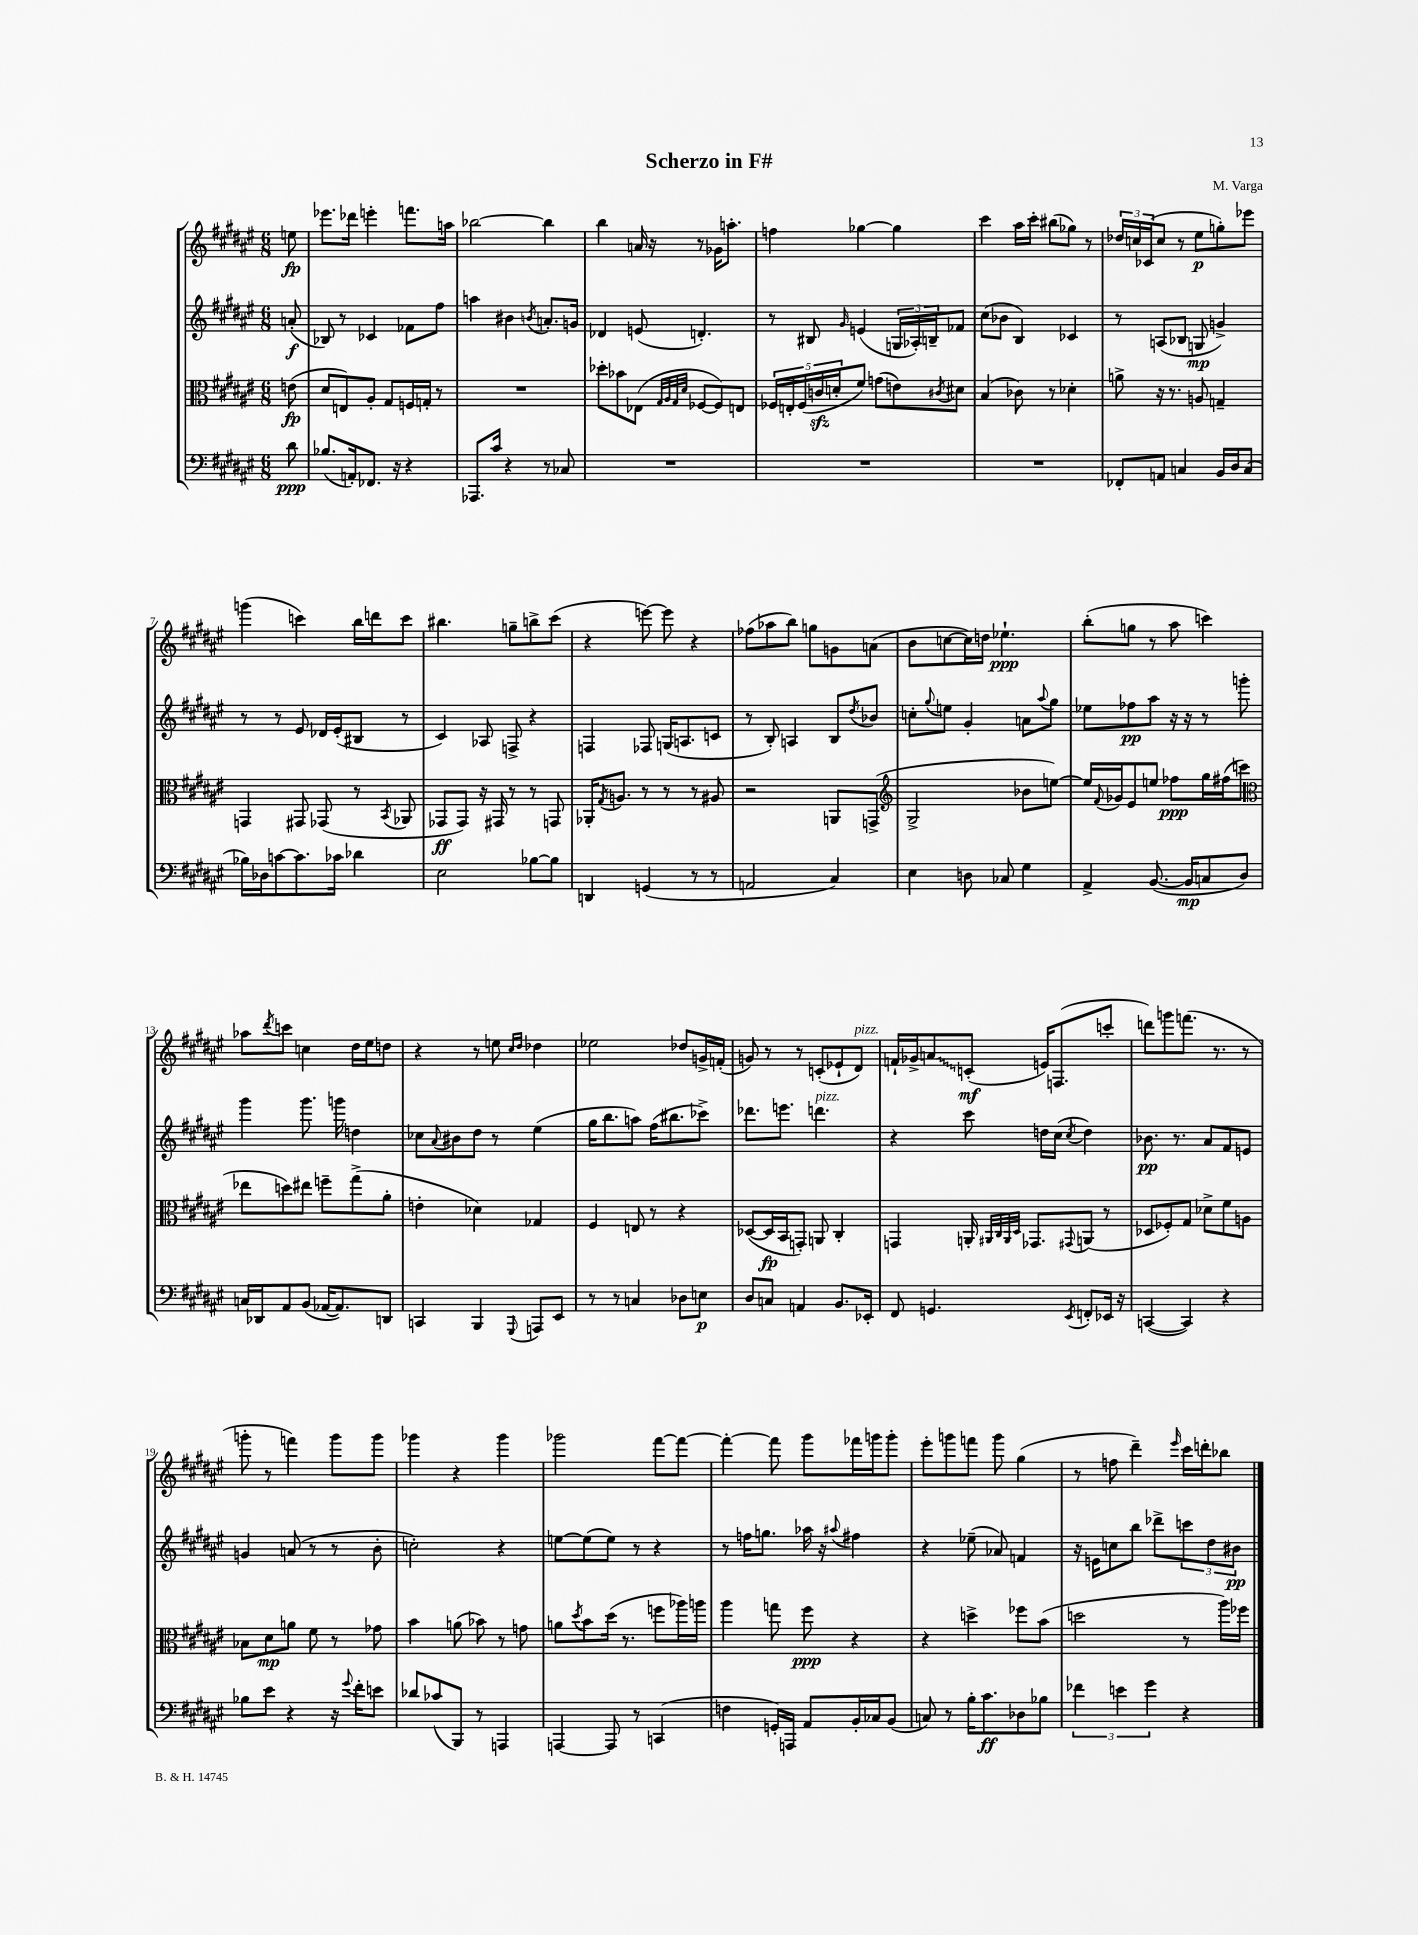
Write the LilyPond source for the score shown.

\header { title = "Scherzo in F#" composer = "M. Varga" }
<<
\new StaffGroup <<
\new Staff = "s0" {
    \clef treble \key fis \major \numericTimeSignature \time 6/8 \partial 8
    e''8\fp |
    ees'''8. des'''16 e'''4-. f'''8. a''16 |
    bes''2~ bes''4 |
    b''4 a'16 r16 r8 ges'16 a''8.-. |
    f''4 ges''4~ ges''4 |
    cis'''4 ais''16 cis'''16-. bis''8( ges''8) r8 |
    \tuplet 3/2 { des''16 c''16 ces'16( } c''8 r8 eis''8\p g''8-.) ees'''8 |
    g'''4( c'''4) b''16 d'''16 c'''8 |
    bis''4. g''8-- b''8-> cis'''8( |
    r4 e'''8~) e'''8 r4 |
    fes''8( aes''8 b''8) g''8 g'8 a'8( |
    b'8 c''8~ c''16) d''16 ees''4.-!\ppp |
    b''8-.( g''8 r8 ais''8 c'''4) |
    aes''8 \acciaccatura { dis'''8 } c'''8 c''4 dis''16 eis''16 d''8 |
    r4 r8 e''8 \grace { cis''16 dis''16 } des''4 |
    ees''2 des''8 g'16-> f'16-.( |
    g'8) r8 r8 c'8-.( ees'8-! dis'8^\markup { \italic "pizz." }) |
    f'16-! ges'16-> \once \override Glissando.style = #'zigzag a'8\glissando c'8-.\mf( e'16) f8.( c'''8-. |
    d'''8) g'''8 f'''8.( r8. r8 |
    g'''8-. r8 f'''4) g'''8 g'''8 |
    ges'''4 r4 ges'''4 |
    ges'''2 fis'''8~ fis'''8~ |
    fis'''4~-. fis'''8 gis'''8 fes'''16 g'''16 g'''8-. |
    eis'''8-. g'''8 f'''8 g'''8 gis''4( |
    r8 f''8 dis'''4--) \grace { eis'''16 } cis'''16 d'''16-. bes''8 \bar "|." |
}
\new Staff = "s1" {
    \clef treble \key fis \major \numericTimeSignature \time 6/8 \partial 8
    a'8-.\f( |
    bes8) r8 ces'4 fes'8 fis''8 |
    a''4 bis'4 \acciaccatura { b'8 } a'8.-. g'16 |
    des'4 e'8( d'4.-.) |
    r8 bis8 \grace { gis'16 } e'4( \tuplet 3/2 { g16 aes16-.) b16-- } fes'8 |
    cis''8( bes'8 b4) ces'4 |
    r8 a8( bes8 g8\mp g'4->) |
    r8 r8 eis'8 des'16 eis'16-.( bis8 r8 |
    cis'4) aes8 f8-> r4 |
    f4 fes8 g16( a8. c'8 |
    r8 b8-.) a4 b8 \acciaccatura { dis''8 } bes'8 |
    c''8-. \appoggiatura { gis''8 } e''8 gis'4-. a'8 \appoggiatura { ais''8 } gis''8 |
    ees''8 fes''8\pp ais''8 r16 r16 r8 g'''8-. |
    gis'''4 gis'''8. g'''16 d''4 |
    ces''8 \appoggiatura { ais'8 } bis'8 dis''8 r8 eis''4( |
    gis''16 b''8. a''8) fis''16( bis''8. ces'''8->) |
    des'''8. e'''8. d'''4.^\markup { \italic "pizz." } |
    r4 cis'''8 d''16 cis''16( \acciaccatura { cis''8 } d''4) |
    bes'8.\pp r8. ais'8 fis'8 e'8 |
    g'4 a'8( r8 r8 b'8-. |
    c''2-.) r4 |
    e''8~ e''8( e''8) r8 r4 |
    r8 f''16 g''8. aes''16 r16 \appoggiatura { ais''8 } fis''4 |
    r4 ees''8--( aes'8) f'4 |
    r16 e'16 c''8 b''8 des'''8-> \tuplet 3/2 { c'''8 dis''8 bis'8\pp } \bar "|." |
}
\new Staff = "s2" {
    \clef alto \key fis \major \numericTimeSignature \time 6/8 \partial 8
    e'8\fp( |
    dis'8 e8) ais8-. gis8 f16 g16-. r8 |
    R2. |
    des''8-. bes'8 ees8( \grace { gis32 ais32 gis32 dis'32 } fes8~ fes8) e8 |
    \tuplet 5/4 { fes16 e16-. fes16( c'16\sfz d'16-. } fis'8) g'8( e'8) \acciaccatura { cis'8 } dis'8 |
    b4( ces'8) r8 des'4-. |
    a'8-> r16 r8. a8 g4-- |
    g,4 gis,8 ges,8( r8 \acciaccatura { b,8 } aes,8 |
    ges,8\ff ges,8) r16 gis,16 r8 r8 g,8 |
    aes,16-. \acciaccatura { gis8 } a8. r8 r8 r8 ais8 |
    r2 a,8 g,8->( |
    \clef treble gis2-> bes'8 e''8~) |
    e''16 \appoggiatura { fis'8 } ges'16 eis'8 e''8 fes''8\ppp gis''16 fis''16( c'''8 |
    \clef alto ees''8 d''8) eis''8 f''8-- gis''8->( ais'8-. |
    e'4-. des'4) ges4 |
    fis4 e8 r8 r4 |
    des8~( des16\fp b,16 g,8-.) a,8 cis4-. |
    g,4 a,16-. \grace { ais,32 cis32 ais,32 dis32 } ges,8. \appoggiatura { gis,8 } a,8( r8 |
    des8 fes8-.) gis8 des'8-> fis'8 a8 |
    bes8 dis'8\mp a'8 fis'8 r8 ges'8 |
    b'4 a'8( bes'8) r8 g'8 |
    a'8 \acciaccatura { dis''8 } b'8 dis''16( r8. f''8 aes''16) a''16 |
    ais''4 g''8 fis''8\ppp r4 |
    r4 d''4-> fes''8 b'8( |
    d''2 r8 ais''16) fes''16 \bar "|." |
}
\new Staff = "s3" {
    \clef bass \key fis \major \numericTimeSignature \time 6/8 \partial 8
    dis'8\ppp |
    bes8.( a,16-.) fes,8. r16 r4 |
    aes,,8. cis'16 r4 r8 ces8 |
    R2. |
    R2. |
    R2. |
    fes,8-. a,8 c4 b,16 dis16 c8( |
    bes16) des16 c'8~ c'8. ces'16 des'4 |
    eis2 bes8~ bes8 |
    d,4 g,4( r8 r8 |
    a,2 cis4) |
    eis4 d8 ces8 gis4 |
    ais,4-> b,8.~( b,16\mp c8 dis8) |
    c16 des,16 ais,8 b,8( aes,16~ aes,8.) d,8 |
    c,4 b,,4 \appoggiatura { gis,,8 } a,,8 eis,8 |
    r8 r8 c4 des8 e8\p |
    dis8 c8 a,4 b,8. ees,16-. |
    fis,8 g,4. \acciaccatura { eis,8 } f,8-. ees,16 r16 |
    c,4~( c,4) r4 |
    bes8 eis'8 r4 r16 \appoggiatura { gis'8 } fis'16-. e'8 |
    des'8 ces'8( b,,8) r8 a,,4 |
    a,,4~ a,,8 r8 c,4( |
    f4 g,16-.) a,,16 ais,8 b,16-. ces16 b,8( |
    c8) r8 b16-. cis'8.\ff des8 bes8 |
    \tuplet 3/2 { fes'4 e'4 gis'4 } r4 \bar "|." |
}
>>
>>
